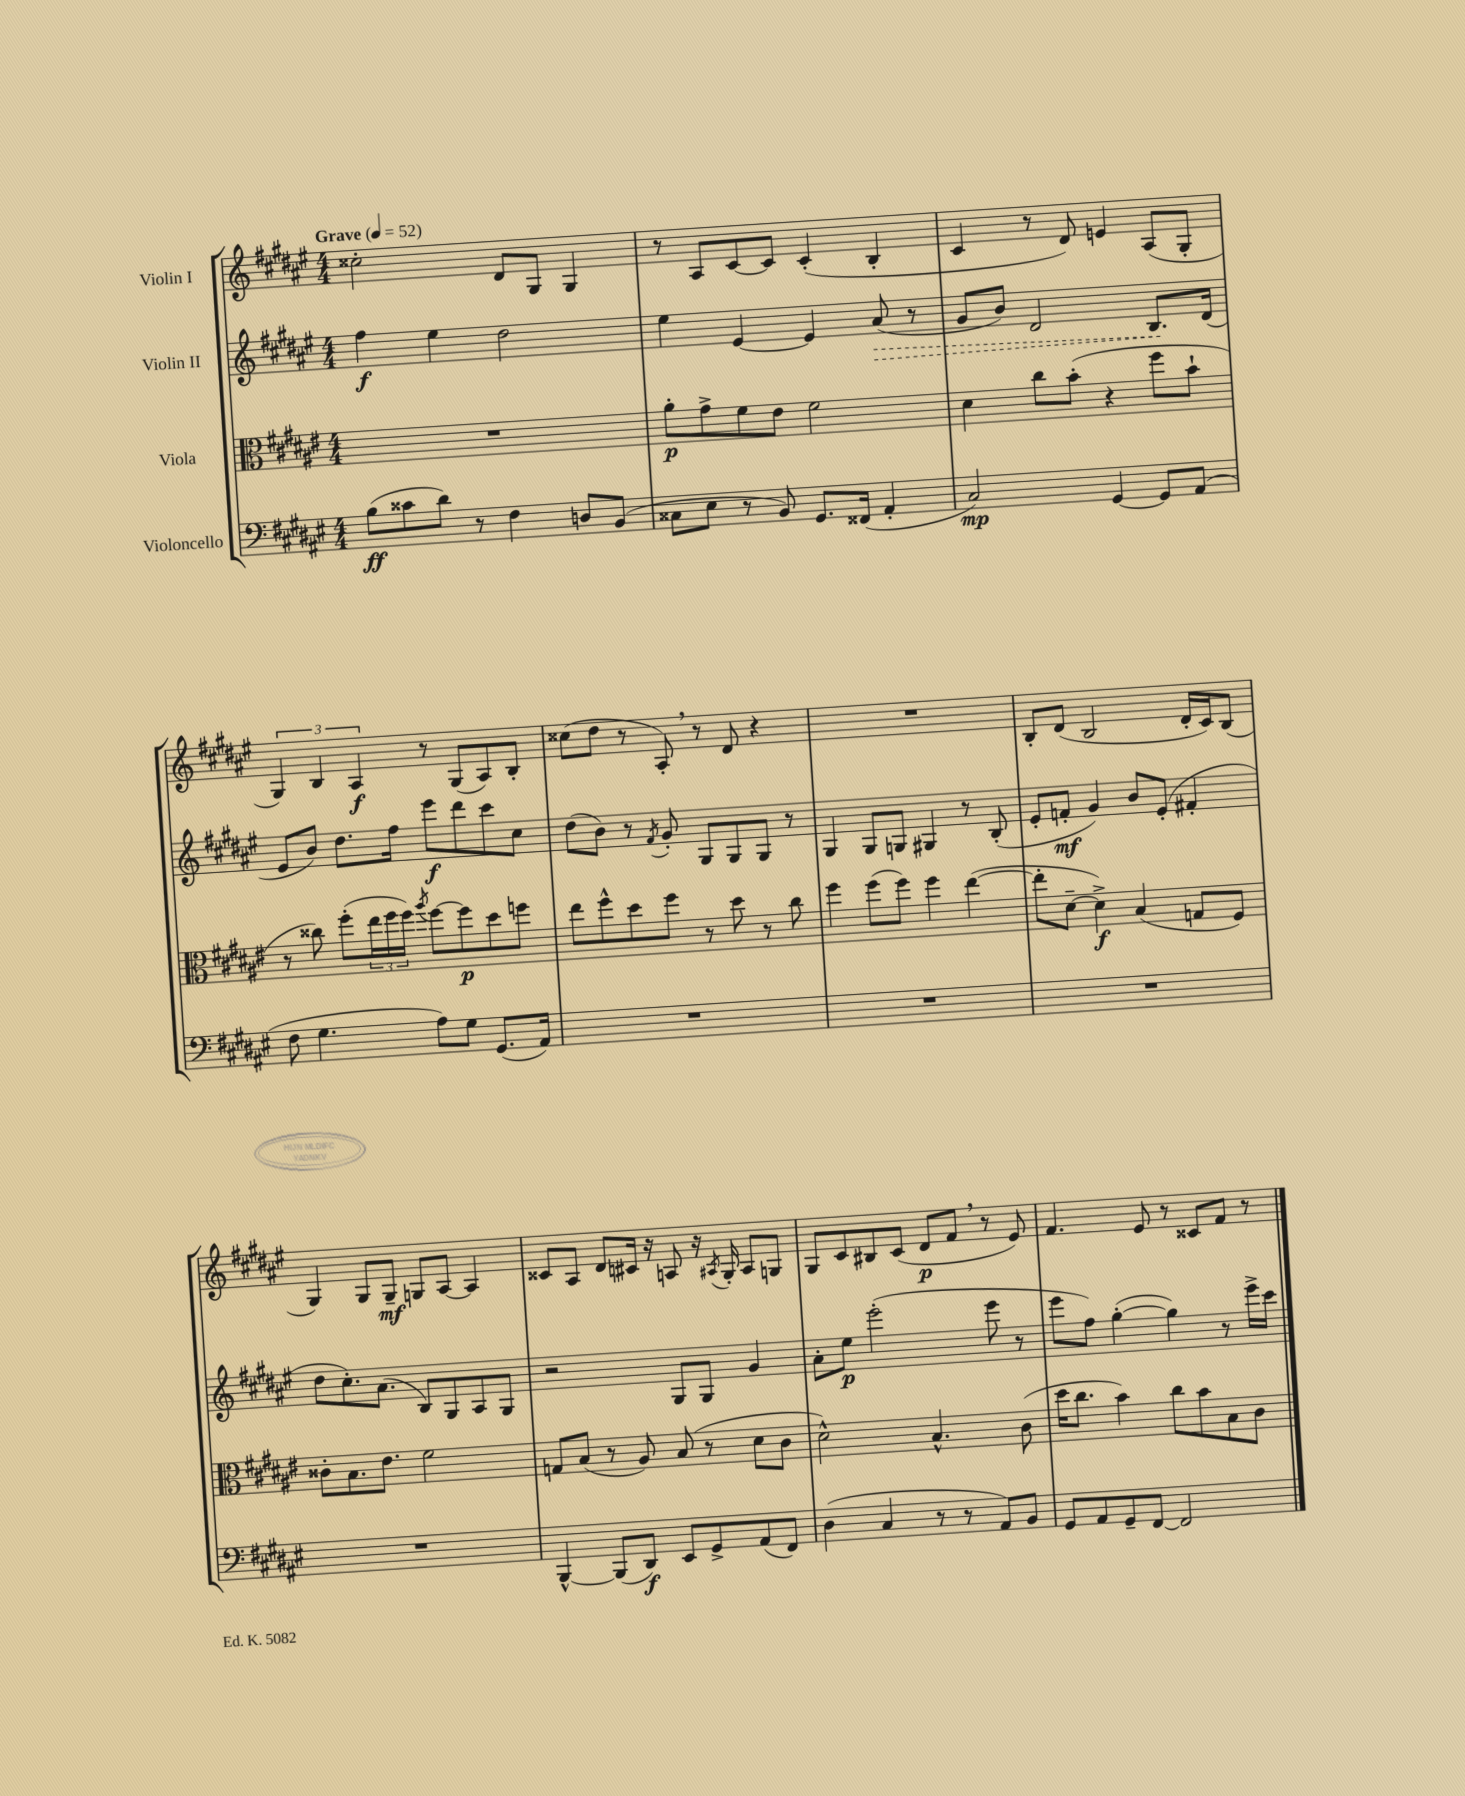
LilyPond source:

<<
\new StaffGroup <<
\new Staff = "s0" \with { instrumentName = "Violin I" } {
    \clef treble \key fis \major \numericTimeSignature \time 4/4 \tempo "Grave" 4 = 52
    cisis''2-. dis'8 gis8 gis4 |
    r8 ais8 cis'8~ cis'8 cis'4-.( b4-. |
    cis'4 r8 dis'8) e'4 ais8( gis8-. |
    \tuplet 3/2 { gis4) b4 ais4\f } r8 gis8( ais8) b8-. |
    cisis''8( dis''8 r8 ais8-.) \breathe r8 dis'8 r4 |
    R1 |
    b8-. dis'8( b2 dis'16-. cis'16) b8( |
    gis4) gis8 gis8--\mf g8 ais8~ ais4 |
    cisis'8 ais8 dis'8 cis'16 r16 a8 r16 \acciaccatura { ais8 } gis16-. ais8 g8 |
    gis8 cis'8 bis8 cis'8( dis'8\p fis'8 \breathe r8 eis'8) |
    fis'4. eis'8 r8 cisis'8 fis'8 r8 \bar "|." |
}
\new Staff = "s1" \with { instrumentName = "Violin II" } {
    \clef treble \key fis \major \numericTimeSignature \time 4/4
    fis''4\f eis''4 dis''2 |
    eis''4 eis'4~ eis'4 \once \override Hairpin.style = #'dashed-line ais'8\>( r8 |
    gis'8 b'8) dis'2 b8.\! dis'16( |
    eis'8 b'8) dis''8. fis''16 eis'''8\f dis'''8 cis'''8 cis''8 |
    dis''8( b'8) r8 \acciaccatura { fis'8 } gis'8-. gis8 gis8 gis8 r8 |
    gis4 gis8 g8 gis4 r8 b8-.( |
    eis'8-. f'8-.\mf gis'4) b'8 eis'8-.( fis'4-. |
    dis''8 cis''8.-.) ais'8.( b8) gis8 ais8 gis8 |
    r2 gis8 gis8 gis'4 |
    ais'8-. eis''8\p eis'''2-.( eis'''8 r8 |
    eis'''8 fis''8) gis''4~-.( gis''4) r8 eis'''16-> cis'''16 \bar "|." |
}
\new Staff = "s2" \with { instrumentName = "Viola" } {
    \clef alto \key fis \major \numericTimeSignature \time 4/4
    R1 |
    ais'8-.\p gis'8-> fis'8 eis'8 fis'2 |
    dis'4 cis''8 b'8-.( r4 fis''8 b'8-! |
    r8 cisis''8) fis''8-.( \tuplet 3/2 { eis''16 fis''16 fis''16) } \acciaccatura { ais''8 } fis''8~ fis''8\p dis''8 f''8 |
    eis''8 fis''8-^ dis''8 fis''8 r8 dis''8 r8 cis''8 |
    fis''4 fis''8( fis''8) fis''4 eis''4~( |
    eis''8-. dis'8~-- dis'4->\f) b4( g8 fis8) |
    cisis'8-. b8. eis'8. fis'2 |
    g8 b8( r8 ais8) b8( r8 dis'8 cis'8 |
    dis'2-^) b4.-^ cis'8( |
    dis''16 cis''8. b'4) cis''8 b'8 b8 cis'8 \bar "|." |
}
\new Staff = "s3" \with { instrumentName = "Violoncello" } {
    \clef bass \key fis \major \numericTimeSignature \time 4/4
    b8\ff( cisis'8 dis'8) r8 fis4 d8 b,8( |
    cisis8 eis8 r8 b,8) gis,8. fisis,16( ais,4-. |
    cis2\mp) gis,4~ gis,8 ais,8( |
    fis8 gis4. ais8) gis8 gis,8.( ais,16) |
    R1 |
    R1 |
    R1 |
    R1 |
    b,,4~-^ b,,8( dis,8\f) eis,8 gis,8-> ais,8( fis,8) |
    dis4( cis4 r8 r8 ais,8) b,8 |
    gis,8 ais,8 gis,8-- fis,8~ fis,2 \bar "|." |
}
>>
>>
\layout { \context { \Score \remove "Bar_number_engraver" } }
